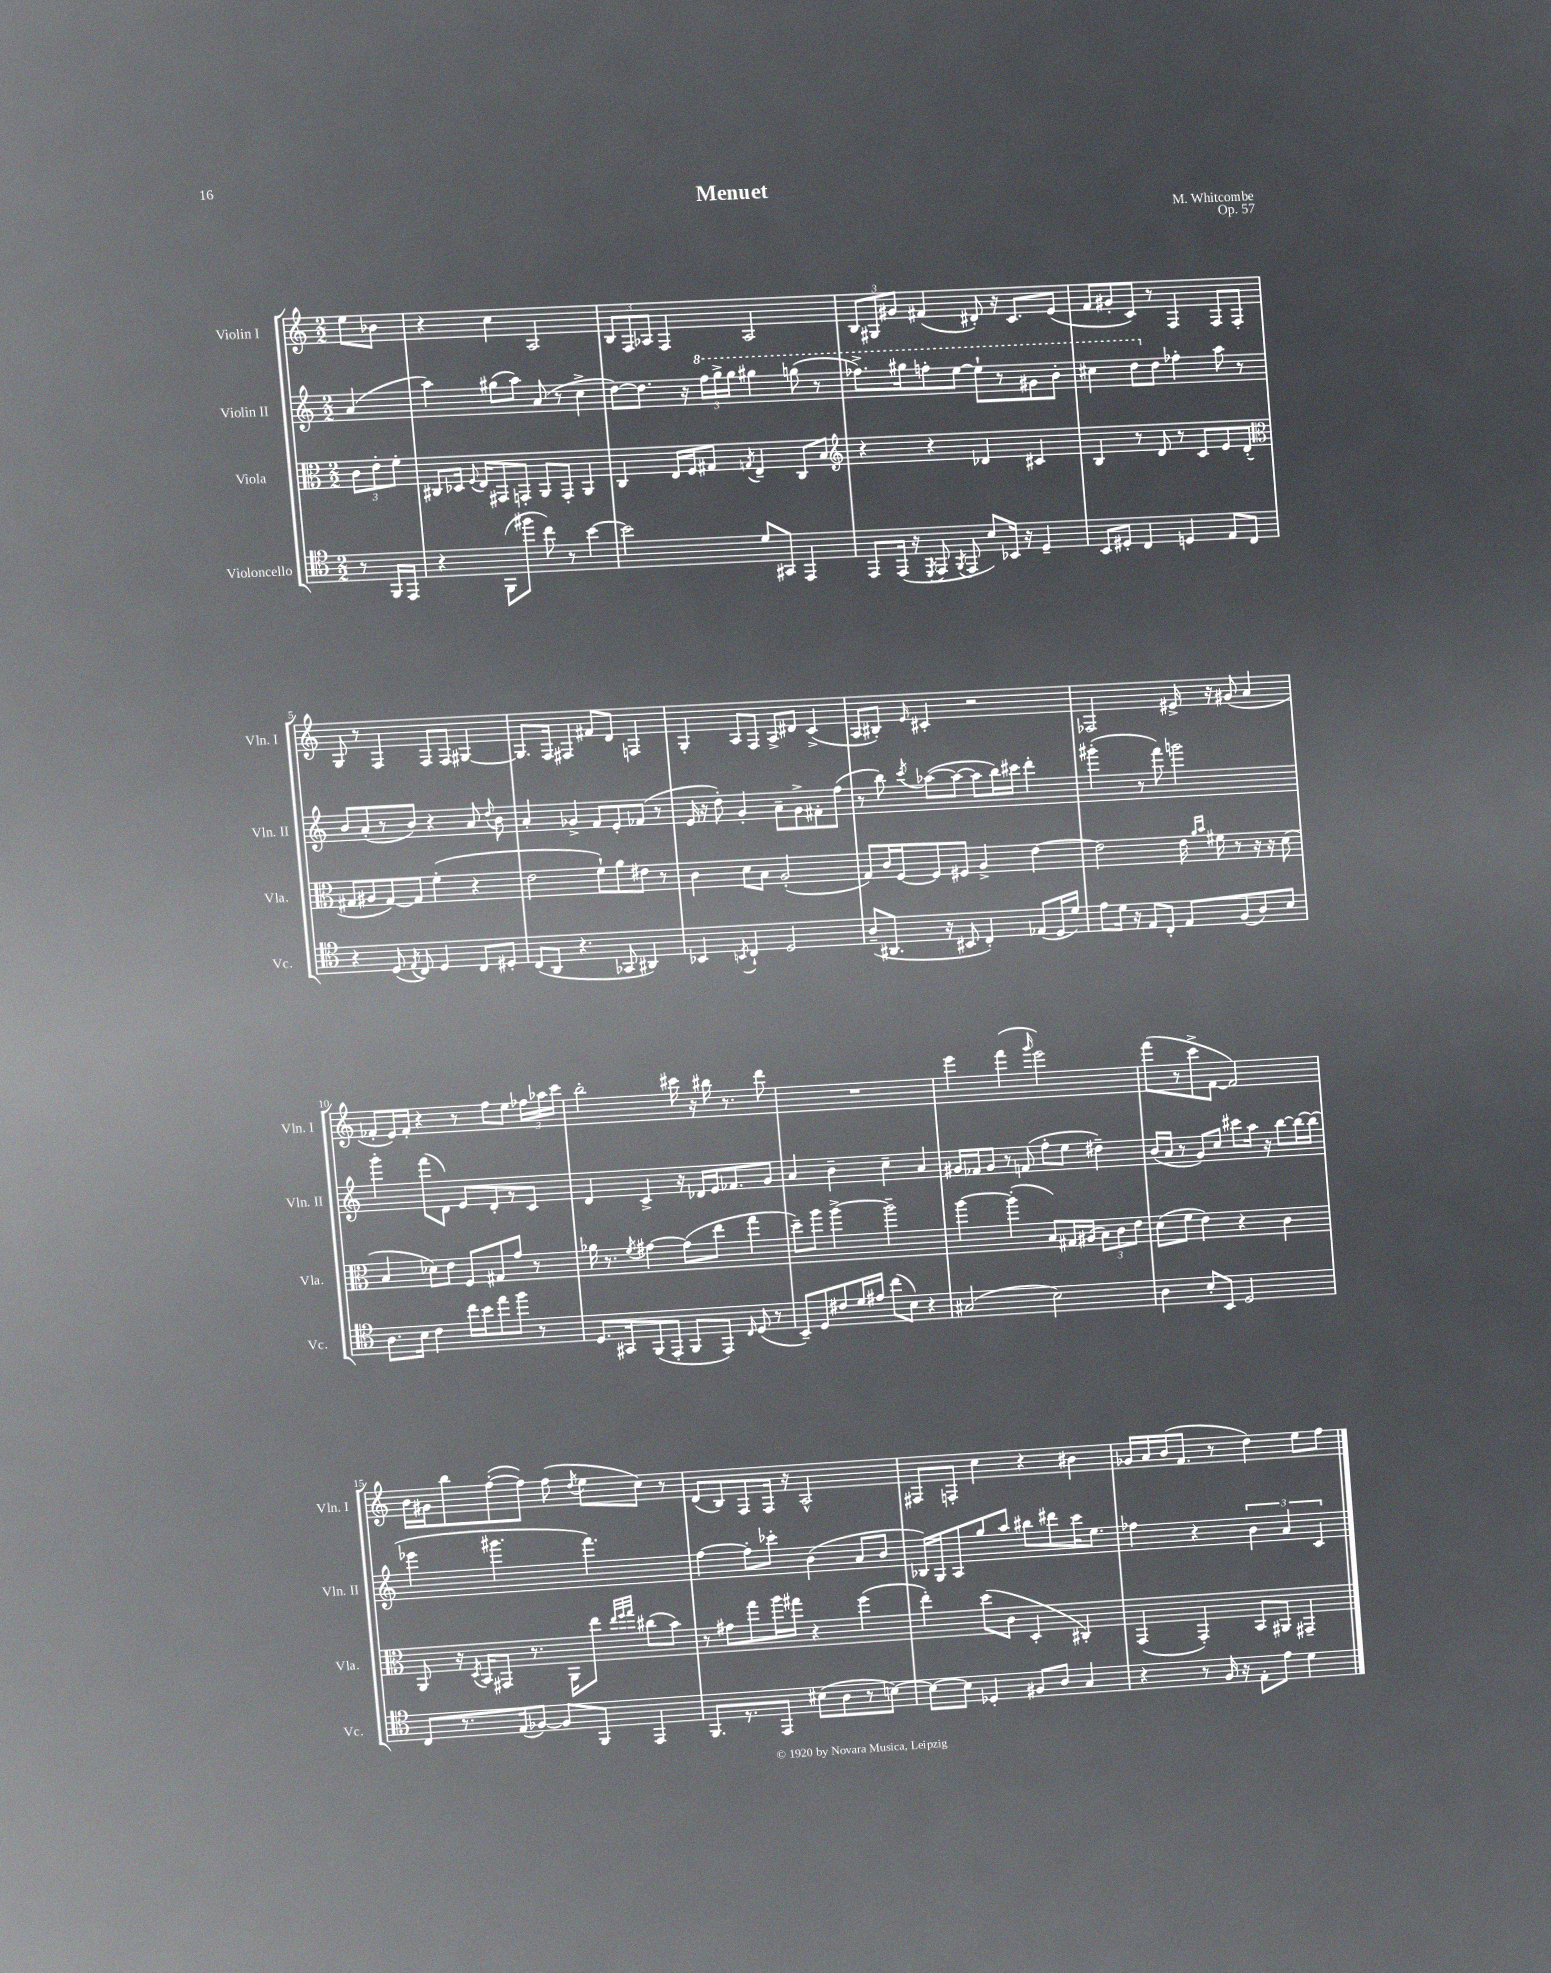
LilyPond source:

\header { title = "Menuet" composer = "M. Whitcombe" opus = "Op. 57" }
<<
\new StaffGroup <<
\new Staff = "s0" \with { instrumentName = "Violin I" shortInstrumentName = "Vln. I" } {
    \clef treble \key c \major \numericTimeSignature \time 2/2 \partial 4
    \autoBeamOff e''8[ bes'8] |
    r4 c''4 a2 |
    \tuplet 3/2 { b8[ f8 aes8] } f4 aes2 |
    \tuplet 3/2 { b8[ gis8 gis'8] } fis'4( dis'8-.) r16 c'8.[ e'8]( |
    f'8[ gis'8-. c'8]) r8 f4 f8[ f8]-. |
    g8 r8 f4 f8[ f8] gis4~ |
    gis8.[ f16] fis4 fis'8[ d'8] f4 |
    g4-. a8[ f8] a8[-> dis'8] c'4->( |
    a8[ bis8]-.) \grace { e'16 } cis'4-. r2 |
    fes2 eis'16-> r16 gis'8( a'4 |
    fes'8[-. e'16) fes'16]-. r4 r8 f''8[ e''8] \tuplet 3/2 { fes''16[ aes''16 c'''16] } |
    b''2-. cis'''16 r16 bis''16 r8. d'''8 |
    R1 |
    e'''4 f'''4( \grace { g'''16 } e'''2) |
    f'''8[( r8 c'''8-> f'8]~ f'2) |
    b'16[ gis'16 b''8 f''8~-.( f''8]) f''8( \acciaccatura { d''8 } e''8[ c''8]) r8 |
    d'8[( b8) f8 f16] r16 a2-^ |
    fis8[ f8]-. c''4 r4 bis'4 |
    ges'16[ a'16 b'16( f'8.] r8 d''4) e''8[ f''8] \bar "|." |
}
\new Staff = "s1" \with { instrumentName = "Violin II" shortInstrumentName = "Vln. II" } {
    \clef treble \key c \major \numericTimeSignature \time 2/2 \partial 4
    \autoBeamOff a'4( |
    a''4) gis''8[( a''8]) a'8( r8 c''4-> |
    d''8[~) d''8.] r16 \tuplet 3/2 { \ottava #1 f'''16[ g'''16-> g'''16] } gis'''4 g'''8( r8 |
    fes'''8.[->) gis'''16 f'''8-. e'''8]~ e'''8[-! r8 gis''8 b''8]-. |
    cis'''4 d'''8[ \ottava #0 d''8] fes''4-. a''8 r8 |
    b'8[ a'8-.( r8 b'8]) r4 a'8 \appoggiatura { d''8 } b'8 |
    a'4-. ges'4-> f'8[ e'8-. fes'8]( r8 |
    e'16 r16 d''8-.) g'4-. a'8[-- g'8-> fis'8-. f''8]( |
    r8 b''8) \acciaccatura { c'''8 } aes''8[~( aes''8]~ aes''8[ b''16) cis'''16] d'''4-. |
    gis'''4-.( r8 f'''8) g'''2 |
    g'''4-. f'''8[( d'8]) e'8[ d'8-. r8 c'8] |
    d'4 c'4-> r16 des'16[ e'16 fes'8. g'8] |
    a'4 b'4-- c''4-- a'4 |
    gis'16[ fes'16 gis'8] r8 f'8( f''8[-. e''8] dis''4--) |
    b'16[( a'16] r8 g'8[) c''8] cis'''8[ a''16] r16 b''8[~ b''16~ b''16]( |
    ees'''4 gis'''4. f'''4.) |
    f''4~ f''8[-. ces'''8]-. b'4( a'8[ b'8] |
    bes16[) g16 a8 g''8 a''8] bis''8[ dis'''8 c'''16 e''8.] |
    fes''4 r4 \tuplet 3/2 { b'4 a'4 c'4 } \bar "|." |
}
\new Staff = "s2" \with { instrumentName = "Viola" shortInstrumentName = "Vla." } {
    \clef alto \key c \major \numericTimeSignature \time 2/2 \partial 4
    \autoBeamOff \tuplet 3/2 { c'8[ e'8-. f'8]-. } |
    cis8[ des16] \appoggiatura { f8 } e16[ gis,8 g,8]-. a,8[ g,8]-. a,4 |
    c4 e16[ f16 gis8] \acciaccatura { g8 } e4-- c8[ b8] |
    \clef treble r4 r4 des'4 cis'4 |
    b4 r8 d'8 r8 c'8[ e'8 d'8]-.( |
    \clef alto gis8[ ais8 gis8~) gis8] f'4-.( r4 |
    e'2 f'8[-!) a'8 eis'8] r8 |
    c'4 d'8[ b8] a2-.( |
    g8[) c'16 f16~ f8 fis8] a4-> e'4~ |
    e'2 e'16 \grace { a'16[ b'16] } fis'16 r8 r16 r16 d'8( |
    b4 des'8[) e'8] f8[ gis8 g'8] r8 |
    aes'16 r8. \acciaccatura { f'8 } gis'4~ gis'8[( e''8] g''4 |
    d''8[--) a''8] a''4~-> a''2-- |
    a''4~ a''4-.( b8[) gis16 ais16]( \tuplet 3/2 { b8[) c'8 e'8] } |
    d'8[( f'8] e'4) r4 c'4 |
    a,8 r16 \acciaccatura { d8 } b,16[ gis,8] r8. a,16[ e''8] \grace { e''32[ f''32 g''32] } cis''8[( b'8]) |
    r8 gis'8[ g''8 a''16 gis''16] r4 f''4( |
    e''4-.) d''8[( c'8] d4-. cis4-.) |
    g,4( g,4-.) b,8[ ais,8] gis,4-- \bar "|." |
}
\new Staff = "s3" \with { instrumentName = "Violoncello" shortInstrumentName = "Vc." } {
    \clef tenor \key c \major \numericTimeSignature \time 2/2 \partial 4
    \autoBeamOff r8 f,16[ e,16] |
    r4 f,8[( fis''8] c''8) r8 b'4~ |
    b'2 d'8[ gis,8] e,4 |
    e,8[ e,16]( r16 \acciaccatura { d,8 } e,8 \acciaccatura { f,8 } e,8 b8[) bes,16] r16 d4-- |
    b,8[ dis8]-. c4 d4 e8[ c8] |
    r4 d8( \acciaccatura { e8 } c8) d4 c8[ dis8]-. |
    c8[( a,8] r4. ges,8 ais,4) |
    bes,4 \acciaccatura { b,8 } c4-! d2 |
    a8[--( ais,8.] r16 bis,8 c4-.) ees8[( d16 d'16]) |
    e'8[ d'16] r16 e8[ c8]-. e8[ f8( a8) b8] |
    a8.[ b16] c'4 c''16[ b'16 e''8 f''8] r8 |
    d8.[ gis,16 f,8( e,8]-. f,8[ e,8]) \grace { c16 } d8( r8 |
    b,8[--) d8 cis'8 d'16 eis'16] c''8[( b8]) r4 |
    gis2( b2) |
    a4 b8[-. b,8] d2 |
    c8[ r8. e16( fes8]~) fes8[ f,8] e,4 |
    f,8.[ r8. e,8] bis8[( a8 r8 b8]~) |
    b8[~ b8] des4-. fis8[ a8] g4 |
    r4 r8 f16 r16 e8[-. e'8] d'4 \bar "|." |
}
>>
>>
